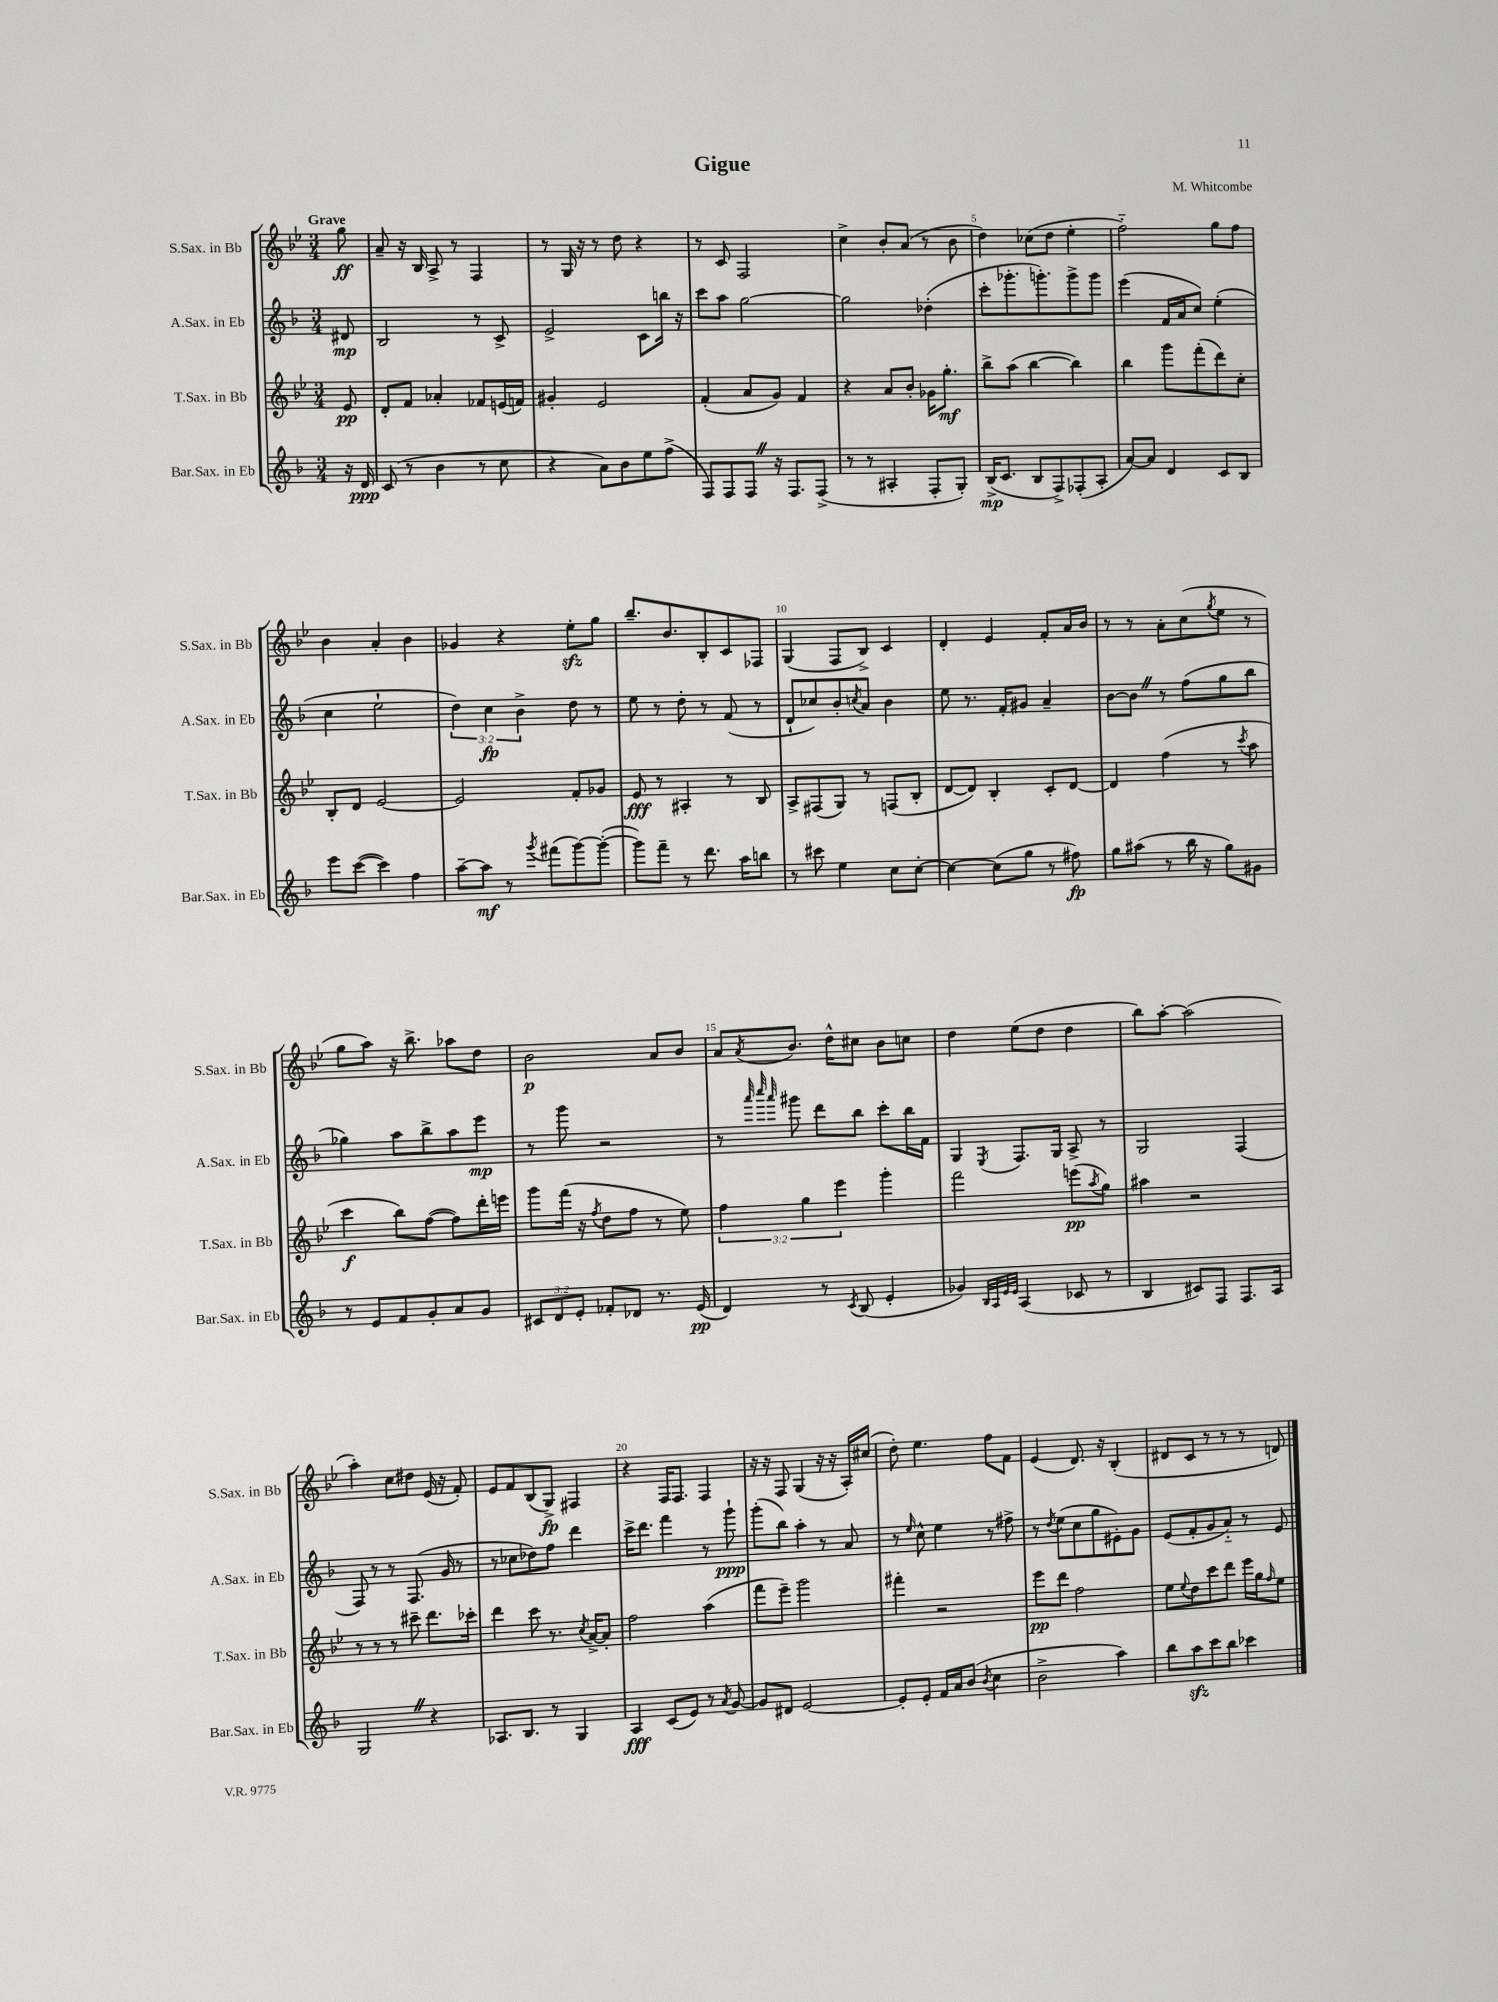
\header { title = "Gigue" composer = "M. Whitcombe" }
<<
\new StaffGroup <<
\new Staff = "s0" \with { instrumentName = "S.Sax. in Bb" shortInstrumentName = "S.Sax. in Bb" } {
    \clef treble \key bes \major \numericTimeSignature \time 3/4 \partial 8 \tempo "Grave"
    g''8\ff |
    a'8-- r16 bes16 a8-> r8 f4 |
    r8 g16 r16 r8 d''8 r4 |
    r8 c'8 f2 |
    c''4-> bes'8-. a'8( r8 bes'8 |
    d''4) ces''8( d''8 ees''4-. |
    f''2-_) g''8 f''8 |
    bes'4 a'4-. bes'4 |
    ges'4 r4 ees''8-.\sfz g''8 |
    bes''8.-- bes'8. bes8-. c'8 fes8 |
    g4( f8 bes8->) c'4 |
    d'4-. ees'4 f'8-. a'16 bes'16 |
    r8 r8 a'8-. c''8( \acciaccatura { g''8 } ees''8 r8 |
    g''8 a''8) r16 bes''8.-> aes''8 d''8 |
    bes'2\p a'8 bes'8 |
    a'8 \acciaccatura { a'8 } bes'8. d''16-^ cis''8 bes'8 c''8 |
    d''4 ees''8( d''8 d''4 |
    bes''8) a''8~-. a''2( |
    a''4-.) c''8 dis''8 ees'16( r16 f'8-.) |
    ees'8 f'8 bes8( g8->\fp) fis4 |
    r4 f16 f8. f4 |
    r16 r16 f8 g4( r16 r16 a16-.) cis''16( |
    d''8-.) ees''4. f''8 f'8 |
    ees'4( d'8.) r16 bes4-.( |
    dis'8 c'8 r8 r8 r8 d'8) \bar "|." |
}
\new Staff = "s1" \with { instrumentName = "A.Sax. in Eb" shortInstrumentName = "A.Sax. in Eb" } {
    \clef treble \key f \major \numericTimeSignature \time 3/4 \override Staff.TupletNumber.text = #tuplet-number::calc-fraction-text \partial 8
    dis'8\mp |
    bes2 r8 c'8-> |
    e'2-> c'8 b''16 r16 |
    c'''8 a''8 g''2~ |
    g''2 des''4-.( |
    c'''8-. ges'''8.-. g'''8.-.) g'''8-> g'''8 |
    e'''4( f'16 a'16 c''8) e''4-.( |
    c''4 e''2-! |
    \tuplet 3/2 { d''4) c''4\fp bes'4-> } d''8 r8 |
    e''8 r8 d''8-. r8 f'8( r8 |
    d'8-! ces''8) bes'8-. \acciaccatura { c''8 } a'8 bes'4 |
    e''8 r8. f'16-. gis'8 a'4-- |
    bes'8~ bes'8 \once \override BreathingSign.text = \markup { \musicglyph "scripts.caesura.straight" } \breathe r8 f''8( g''8 bes''8 |
    ges''4) a''8 bes''8-> a''8 e'''8\mp |
    r8 g'''8 r2 |
    r8 \grace { a'''32 c''''32 a'''32 } gis'''8 d'''8 bes''8 c'''8-. bes''16 f'16 |
    g4 \acciaccatura { e8 } f8. g16 a8-> r8 |
    g2 f4( |
    f8) r8 r8 f8.( g'16 r8 |
    r8 ces''8 des''8) f''8 d'''4 |
    c'''16-> d'''8. f'''4 r8 g'''8-!\ppp |
    g'''8-.( bes''8) a''4-. r8 a'8 |
    r8 \grace { e''16 } c''8-^ e''4 r8 fis''8-> |
    r8 \acciaccatura { d''8 } e''8( c''8 g''8 eis'8-.) g'8 |
    e'8( f'8-. g'8 a'8-_) r8 e'8 \bar "|." |
}
\new Staff = "s2" \with { instrumentName = "T.Sax. in Bb" shortInstrumentName = "T.Sax. in Bb" } {
    \clef treble \key bes \major \numericTimeSignature \time 3/4 \override Staff.TupletNumber.text = #tuplet-number::calc-fraction-text \partial 8
    ees'8\pp |
    d'8-. f'8 aes'4-. fes'8 e'16( f'16) |
    gis'4-. ees'2 |
    f'4-.( a'8 g'8) f'4 |
    r4 a'8 bes'8-. ges'16 g''8.-.\mf |
    bes''8-> a''8( bes''4~ bes''4) |
    bes''4 g'''8 f'''8-.( d'''8) c''8-. |
    bes8-. d'8 ees'2~ |
    ees'2 f'8-. ges'8 |
    ees'8\fff r8 ais4-. r8 bes8 |
    a8-> fis8( g8) r8 f8( bes8-. |
    d'8~ d'8) bes4-. c'8-. d'8~ |
    d'4 f''4( r8 \acciaccatura { c'''8 } a''8 |
    c'''4\f bes''8) f''8~( f''8) d'''16-. e'''16 |
    g'''8 f'''16( r16 \acciaccatura { f''8 } d''8 f''8 r8 ees''8) |
    \tuplet 3/2 { f''4 g''4 ees'''4 } g'''4-. |
    f'''2 e'''8\pp( \acciaccatura { a''8 } g''8) |
    ais''4 r2 |
    r8 r8 r8 cis'''8-- d'''8. ces'''16-. |
    d'''4 c'''8 r8. \acciaccatura { c''8 } a'16~-> a'8-. |
    f''2 a''4( |
    f'''8 ees'''8--) g'''2 |
    fis'''4-. r2 |
    ees'''8\pp d'''8 f''2 |
    ees''8 \appoggiatura { ees''8 } d''8 c'''8 d'''8 ees'''16 g''16 \grace { f''16 } ees''8 \bar "|." |
}
\new Staff = "s3" \with { instrumentName = "Bar.Sax. in Eb" shortInstrumentName = "Bar.Sax. in Eb" } {
    \clef treble \key f \major \numericTimeSignature \time 3/4 \override Staff.TupletNumber.text = #tuplet-number::calc-fraction-text \partial 8
    r16 d'16\ppp |
    c'8( r8 bes'4 r8 c''8 |
    r4 a'8) bes'8 e''8 f''8->( |
    f8) f8 f8 \once \override BreathingSign.text = \markup { \musicglyph "scripts.caesura.straight" } \breathe r16 f8. f8->( |
    r8 r8 ais4-. f8-. g8-.) |
    bes16->\mp( c'8. bes8 f8->) fes8-.( a8-. |
    a'8~) a'8 d'4 c'8 bes8 |
    e'''8 c'''8~( c'''4) f''4 |
    a''8~-- a''8\mf r8 \acciaccatura { g'''8 } fis'''8( g'''8~) g'''8~-.( |
    g'''8) f'''8-- r8 d'''8. a''16 b''8 |
    r8 cis'''8 e''4 c''8 c''8~-. |
    c''4~ c''8( g''8 r8 fis''8\fp) |
    g''8 ais''8( r8 bes''16 r16 g''8) gis'8 |
    r8 e'8 f'8 g'8-. a'8 g'8 |
    \tuplet 3/2 { cis'8 d'8 e'8-. } fes'8-. des'8 r8. e'16\pp( |
    d'4) r8 \acciaccatura { c'8 } bes8( e'4-. |
    ges'4) \grace { bes32 a32 e'32 e'32 } a4( ces'8 r8 |
    bes4 cis'8) f8 f8. a16 |
    g2 \once \override BreathingSign.text = \markup { \musicglyph "scripts.caesura.straight" } \breathe r4 |
    aes8. bes8. r8 g4 |
    a4\fff c'8( e'8) r8 \acciaccatura { a'8 } g'8~ |
    g'8 dis'8 e'2~ |
    e'8-. e'8-. f'16 a'16 bes'8( \acciaccatura { bes'8 } c''4 |
    bes'2-> a''4) |
    bes''8 a''8\sfz c'''8 bes''8 ces'''4 \bar "|." |
}
>>
>>
\layout { \context { \Score \override BarNumber.break-visibility = ##(#f #t #t) barNumberVisibility = #(every-nth-bar-number-visible 5) } }
